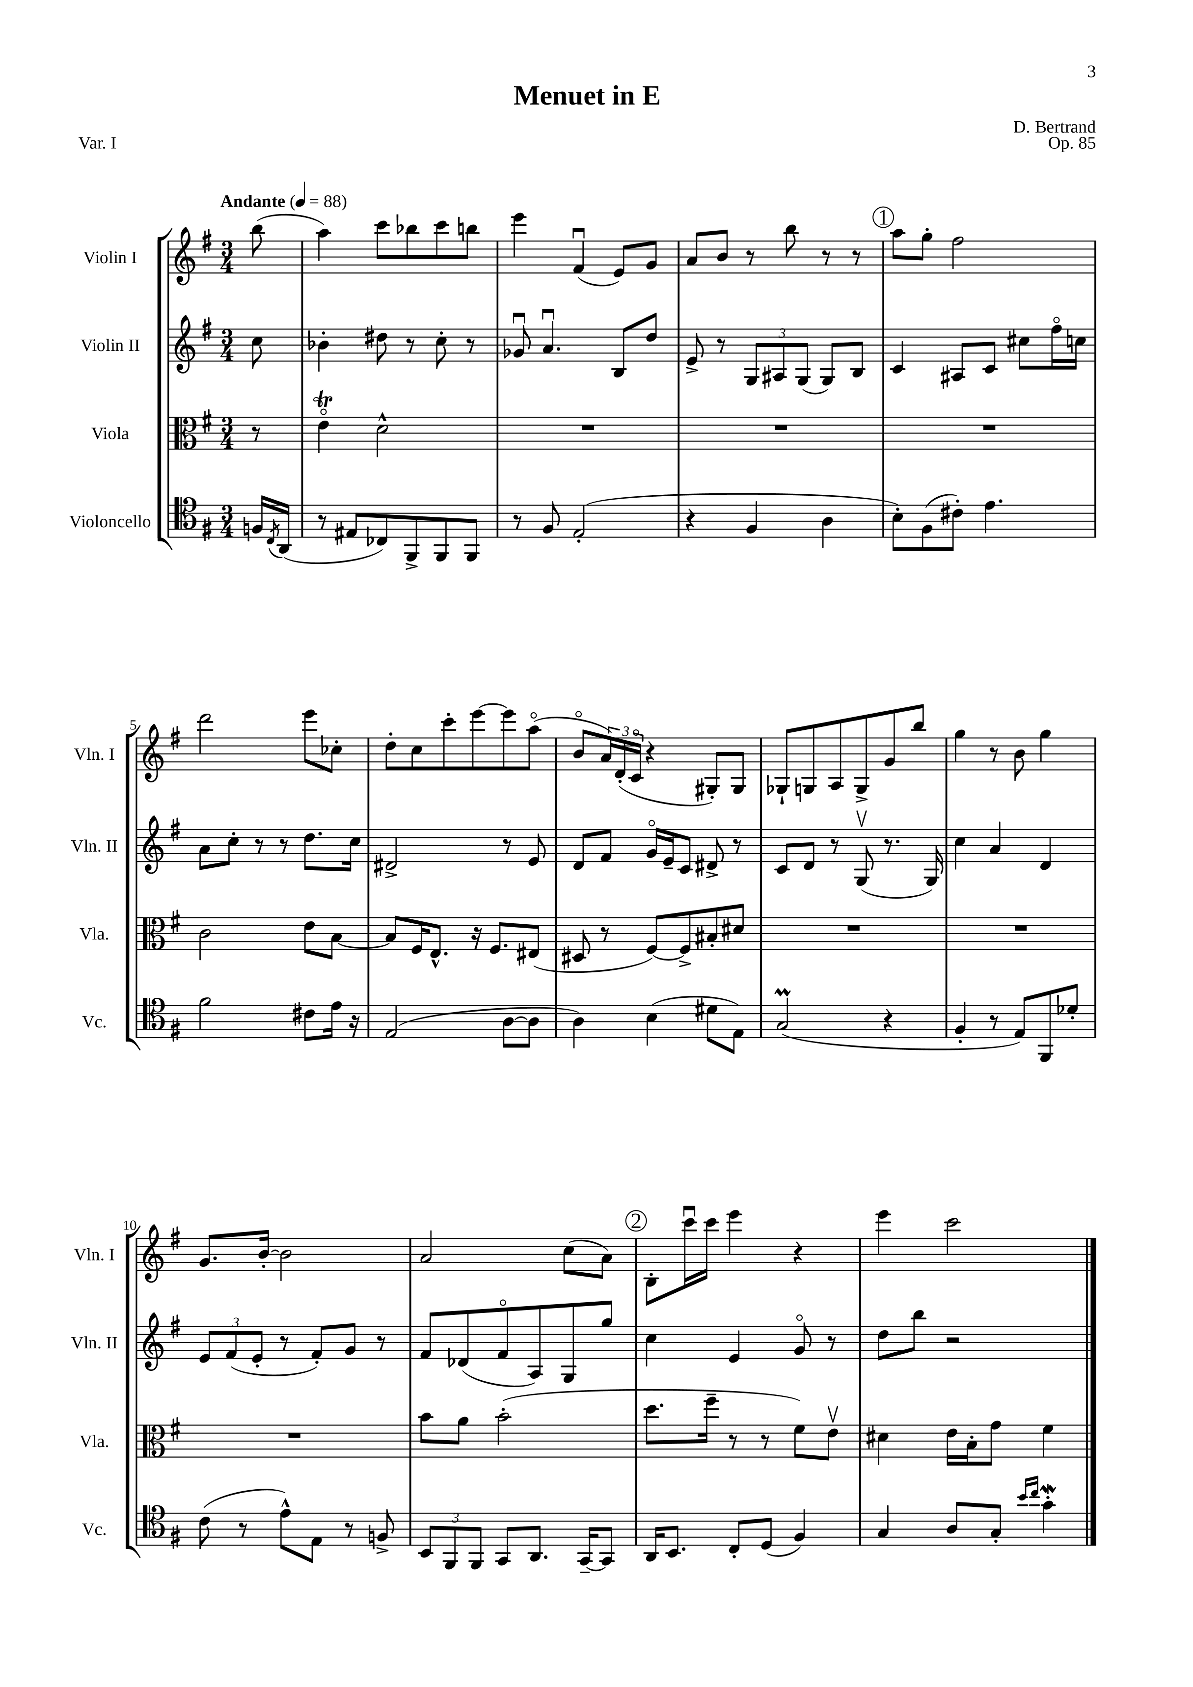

**kern	**kern	**kern	**kern
*staff4	*staff3	*staff2	*staff1
*clefC4	*clefC3	*clefG2	*clefG2
*k[f#]	*k[f#]	*k[f#]	*k[f#]
*M3/4	*M3/4	*M3/4	*M3/4
*MM88	*MM88	*MM88	*MM88
16F	8r	8cc	(8bb
8qC	.	.	.
(16AA	.	.	.
=	=	=	=
8r	4eo	4b-'	4aa)
8E#	.	.	.
8C-)	2d^^	8dd#	8ccc
8FF#^	.	8r	8bb-
8FF#	.	8cc'	8ccc
8FF#	.	8r	8bb
=	=	=	=
8r	2.r	8g-u	4eee
8F#	.	4.au	.
(2E'	.	.	(4f#u
.	.	8B	8e)
.	.	8dd	8g
=	=	=	=
4r	2.r	8e^	8a
.	.	8r	8b
4F#	.	12G	8r
.	.	12A#	.
.	.	.	8bb
.	.	(12G	.
4A	.	8G)	8r
.	.	8B	8r
=	=	=	=
8B')	2.r	4c	8aa
(8F#	.	.	8gg'
8c#')	.	8A#	2ff#
4.e	.	8c	.
.	.	8cc#	.
.	.	16ff#o	.
.	.	16cc	.
=	=	=	=
2f#	2c	8a	2ddd
.	.	8cc'	.
.	.	8r	.
.	.	8r	.
8c#	8e	8.dd	8eee
16e	[8B	.	8cc-'
16r	.	16cc	.
=	=	=	=
(2E	8B]	2d#^	8dd'
.	16F#	.	8cc
.	8.E^^	.	.
.	.	.	8ccc'
.	16r	.	[8eee
.	8.F#	.	.
[8A	.	8r	8eee]
8A]	(8E#	8e	(8aao
=	=	=	=
4A)	8D#	8d	8bo
.	8r	8f#	24a)
.	.	.	(24d'
.	.	.	24co
(4B	[8F#)	16go	4r
.	.	16e~	.
.	8F#^]	8c	.
8d#	8B#'	8d#^	8G#')
8E)	8d#	8r	8G#
=	=	=	=
(2G	2.r	8c	8G-`
.	.	8d	8G
.	.	8r	8A
.	.	(8Gv	8G^
4r	.	8.r	8g
.	.	.	8bb
.	.	16G)	.
=	=	=	=
4F#'	2.r	4cc	4gg
8r	.	4a	8r
8E)	.	.	8b
8FF#	.	4d	4gg
8d-'	.	.	.
=	=	=	=
(8c	2.r	12e	8.g
.	.	(12f#	.
8r	.	.	.
.	.	12e'	.
.	.	.	[16b'
8e^^)	.	8r	2b]
8E	.	8f#')	.
8r	.	8g	.
8F^	.	8r	.
=	=	=	=
12BB	8b	8f#	2a
12FF#	.	.	.
.	8a	(8d-	.
12FF#	.	.	.
8GG	(2b'	8f#o	.
8.AA	.	8A)	.
.	.	8G	(8cc
[16GG~	.	.	.
8GG]	.	8gg	8a)
=	=	=	=
16AA	8.dd	4cc	8B'
8.BB	.	.	.
.	.	.	16cccu
.	16ff#~	.	16ccc
8C'	8r	4e	4eee
(8D	8r	.	.
4F#)	8f#)	8go	4r
.	8ev	8r	.
=	=	=	=
4G	4d#	8dd	4eee
.	.	8bb	.
8A	16e	2r	2ccc
.	16B'	.	.
8G'	8g	.	.
16qqb	.	.	.
16qqcc	.	.	.
4g'	4f#	.	.
==	==	==	==
*-	*-	*-	*-
